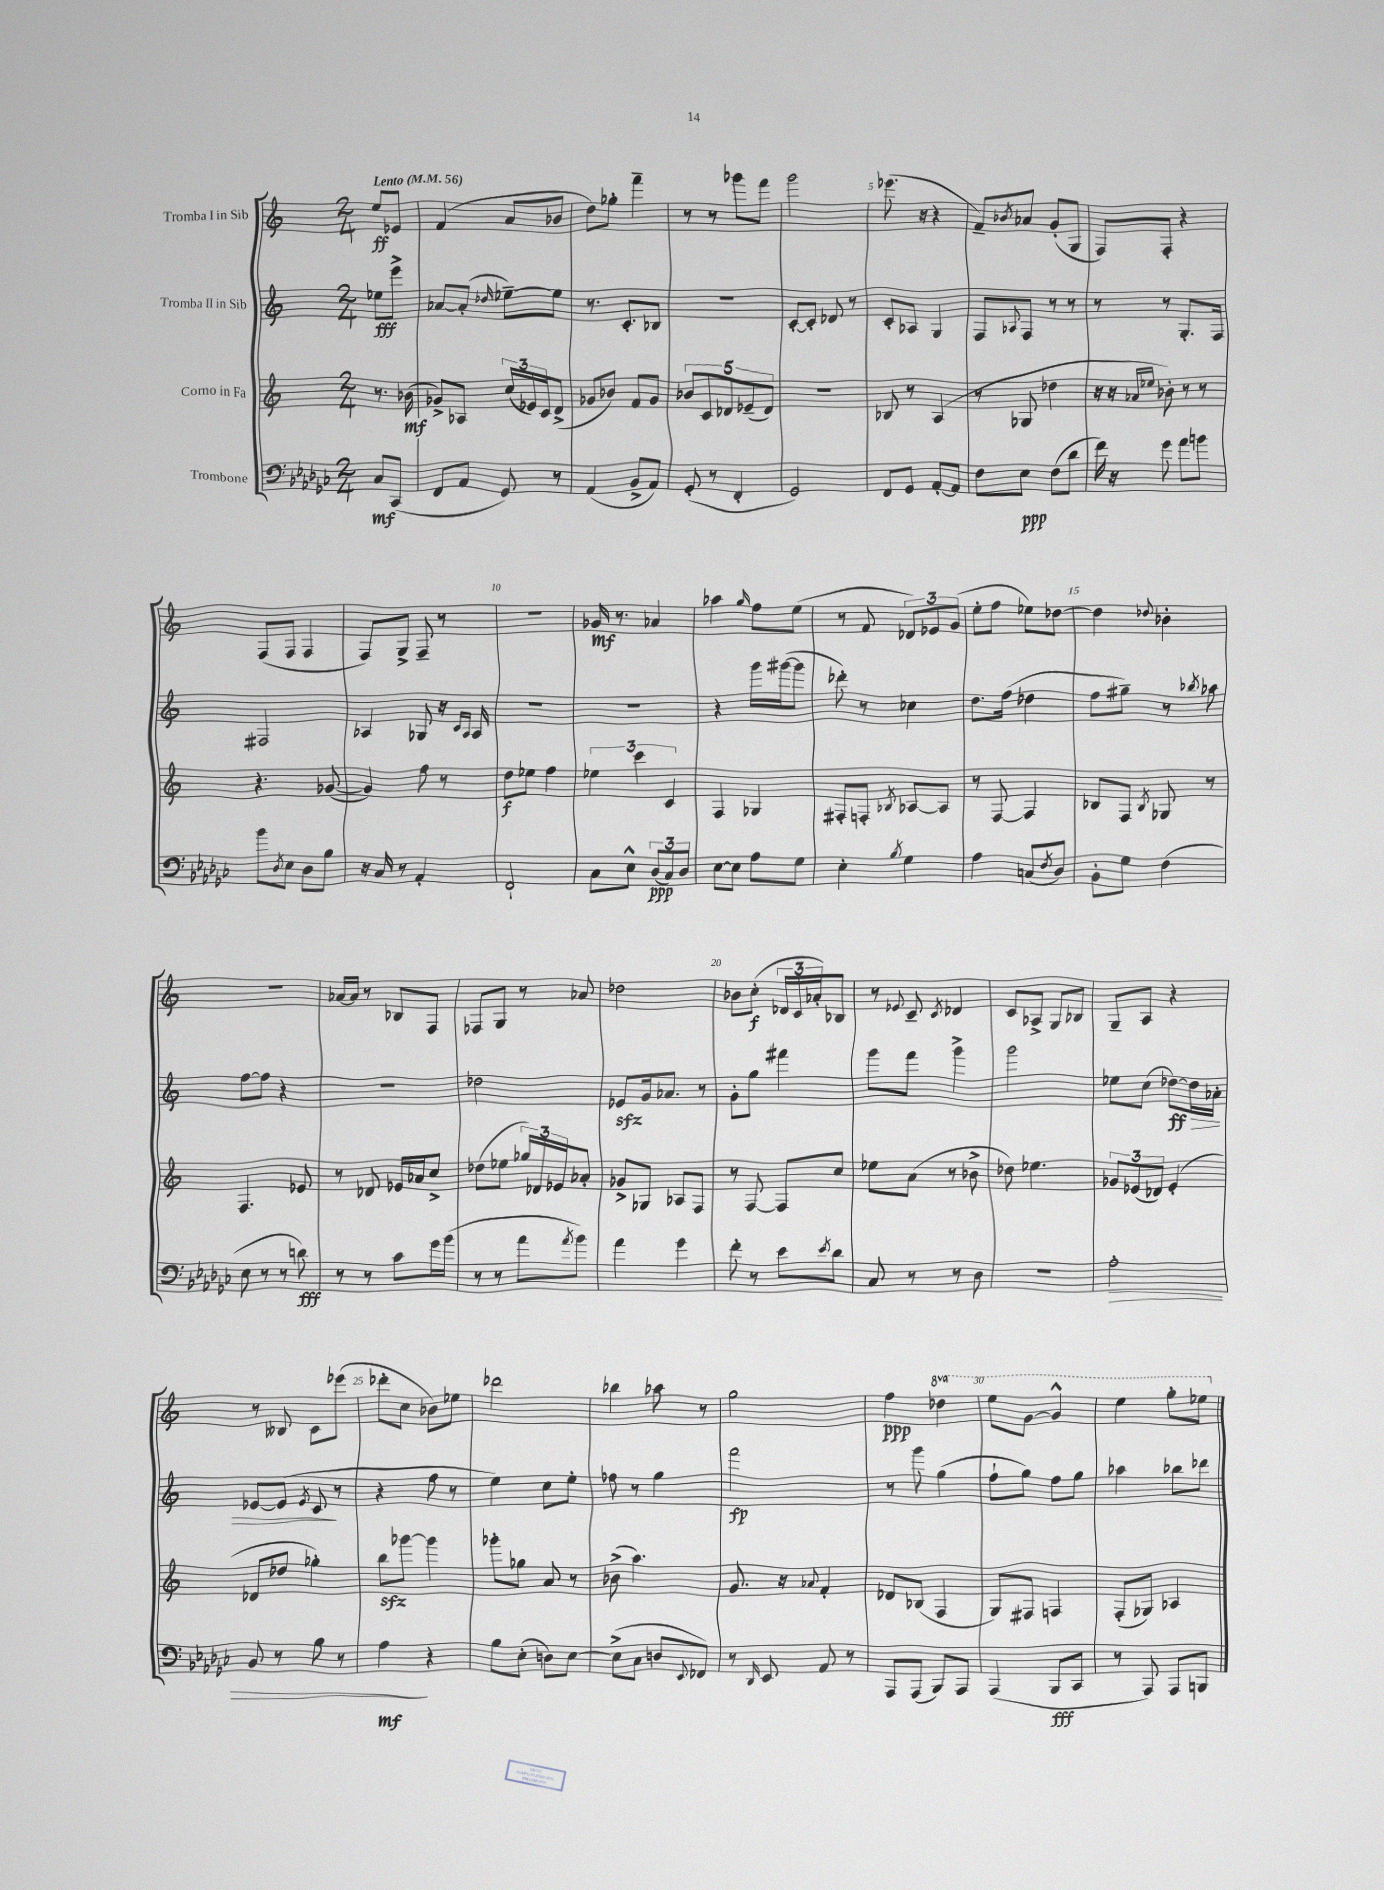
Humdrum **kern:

**kern	**dynam	**kern	**dynam	**kern	**dynam	**kern	**dynam
*part4	*part4	*part3	*part3	*part2	*part2	*part1	*part1
*staff4	*staff4	*staff3	*staff3	*staff2	*staff2	*staff1	*staff1
*I"Trombone	*	*I"Corno in Fa	*	*I"Tromba II in Sib	*	*I"Tromba I in Sib	*
*clefF4	*	*clefG2	*	*clefG2	*	*clefG2	*
*k[b-e-a-d-g-c-]	*	*k[]	*	*k[]	*	*k[]	*
*M2/4	*	*M2/4	*	*M2/4	*	*M2/4	*
*MM56	*	*MM56	*	*MM56	*	*MM56	*
=	=	=	=	=	=	=	=
!	!	!	!	!	!	!LO:TX:a:B:t=Lento	!
8C-/L	mf	8.r	.	8ee-X\L	fff	8ee/L	ff
(8CC-/J	.	.	.	8eee^\J	.	8e-X/J	.
.	.	(16b-X\	mf	.	.	.	.
=1	=1	=1	=1	=1	=1	=1	=1
8FF/L	.	8g-X^/L)	.	[8a-X/L	.	(4f/	.
8AA-/J	.	8A-X/J	.	(8a-'/J]	.	.	.
.	.	.	.	16qqdd-X/	.	.	.
8GG-/)	.	(24cc/LL	.	[8ee-X~\L)	.	8a/L	.
.	.	24e-X/)	.	.	.	.	.
.	.	24c/J	.	.	.	.	.
8r	.	(8d^/J	.	8ee-\J]	.	8b-X/J	.
=2	=2	=2	=2	=2	=2	=2	=2
(4AA-/	.	8g-X/L	.	8.r	.	8dd\L)	.
.	.	8b-X/J)	.	.	.	8gg-X'\J	.
.	.	.	.	8.c'/L	.	.	.
8BB-^/L	.	8f/L	.	.	.	4fff~\	.
8AA-/J)	.	8g-/J	.	8B-X/J	.	.	.
=3	=3	=3	=3	=3	=3	=3	=3
(8GG-'/	.	10b-X/L	.	2r	.	8r	.
.	.	10c/	.	.	.	.	.
8r	.	.	.	.	.	8r	.
.	.	10d-X/	.	.	.	.	.
4FF'/	.	.	.	.	.	8ggg-X\L	.
.	.	(10e-X~/	.	.	.	.	.
.	.	.	.	.	.	8fff\J	.
.	.	10d-/J)	.	.	.	.	.
=4	=4	=4	=4	=4	=4	=4	=4
2GG-/)	.	2r	.	[8c'/L	.	2ggg\	.
.	.	.	.	8c'/J]	.	.	.
.	.	.	.	8d-X/	.	.	.
.	.	.	.	8r	.	.	.
=5	=5	=5	=5	=5	=5	=5	=5
8FF/L	.	8B-X/	.	8c'/L	.	(8.eee-X\	.
8GG-/J	.	8r	.	8A-X/J	.	.	.
.	.	.	.	.	.	16r	.
[8AA-'/L	.	(4A/	.	4G/	.	4r	.
8AA-/J]	.	.	.	.	.	.	.
=6	=6	=6	=6	=6	=6	=6	=6
8F\L	.	8r	.	8F/L	.	8f~/L)	.
.	.	.	.	8qqA-X/	.	8qb-X/	.
8E-\J	ppp	8G-X/	.	8F/J	.	8a-X/J	.
(8F\L	.	4dd-X\	.	8r	.	(8g'/L	.
8d-\J	.	.	.	8r	.	8G/J	.
=7	=7	=7	=7	=7	=7	=7	=7
16f\)	.	16r	.	8r	.	8F/L)	.
16r	.	16r	.	.	.	.	.
.	.	16qqa-X/LL	.	.	.	.	.
.	.	16qqee-X/JJ	.	.	.	.	.
8g-\	.	8b-X'\)	.	8r	.	8F'/J	.
8a-\L	.	8r	.	8.G'/L	.	4r	.
8bn\J	.	8r	.	.	.	.	.
.	.	.	.	16F/Jk	.	.	.
!!LO:LB:g=z
=8	=8	=8	=8	=8	=8	=8	=8
8b-\L	.	4.r	.	2F#X/	.	(8F/L	.
8qD-/	.	.	.	.	.	.	.
8E-\J	.	.	.	.	.	8F/J	.
8D-\L	.	.	.	.	.	4F/	.
8B-\J	.	([8g-X/	.	.	.	.	.
=9	=9	=9	=9	=9	=9	=9	=9
16r	.	4g-/])	.	4A-X/	.	8F/L)	.
16C-/	.	.	.	.	.	.	.
8r	.	.	.	.	.	8G^/J	.
4AA-'/	.	8ff\	.	8G-X/	.	8F~/	.
.	.	8r	.	16r	.	8r	.
.	.	.	.	16qqc/LL	.	.	.
.	.	.	.	16qqA-/JJ	.	.	.
.	.	.	.	16A-/	.	.	.
=10	=10	=10	=10	=10	=10	=10	=10
2FF`/	.	8dd\L	f	2r	.	2r	.
.	.	8ee-X\J	.	.	.	.	.
.	.	4ff\	.	.	.	.	.
=11	=11	=11	=11	=11	=11	=11	=11
8C-\L	.	6ee-X\	.	2r	.	16g-X/	mf
.	.	.	.	.	.	8.r	.
8E-^^\J	.	.	.	.	.	.	.
.	.	6ccc\	.	.	.	.	.
(12D-/L	ppp	.	.	.	.	4a-X/	.
12C-/)	.	6c/	.	.	.	.	.
12D-/J	.	.	.	.	.	.	.
=12	=12	=12	=12	=12	=12	=12	=12
[8E-\L	.	4F/	.	4r	.	4aa-X\	.
8E-\J]	.	.	.	.	.	.	.
.	.	.	.	.	.	16qqgg/	.
8A-\L	.	4G-X/	.	16ggg\LL	.	8ff\L	.
.	.	.	.	([16ggg#X\J	.	.	.
8G-\J	.	.	.	8ggg#\J]	.	(8ee\J	.
=13	=13	=13	=13	=13	=13	=13	=13
4E-'\	.	8F#X'/L	.	8ddd-X'\)	.	8r	.
.	.	8Fn'/J	.	8r	.	8f/	.
8qB-/	.	8qB-X/	.	.	.	.	.
4G-\	.	[8A-X/L	.	4cc-X\	.	12d-X/L)	.
.	.	.	.	.	.	12e-X/	.
.	.	8A-/J]	.	.	.	.	.
.	.	.	.	.	.	(12g/J	.
=14	=14	=14	=14	=14	=14	=14	=14
4A-\	.	8r	.	8.dd\L	.	8ee'\L	.
.	.	[8F/	.	.	.	8ff\J	.
.	.	.	.	(16ff\Jk	.	.	.
(8Cn/L	.	4F/]	.	4dd-X\	.	8ee-X\L)	.
8qF/	.	.	.	.	.	.	.
8D-/J)	.	.	.	.	.	[8dd-X\J	.
=15	=15	=15	=15	=15	=15	=15	=15
8BB-'\L	.	8B-X/L	.	8ff\L	.	4dd-\]	.
8G-\J	.	8F/J	.	8gg#X~\J)	.	.	.
.	.	8qB-/	.	.	.	8qqdd-X/	.
(4F\	.	8G-X/	.	8r	.	4b-X'\	.
.	.	.	.	8qbb-X/	.	.	.
.	.	8r	.	8aa-X\	.	.	.
!!LO:LB:g=z
=16	=16	=16	=16	=16	=16	=16	=16
8E-\	.	4.F/	.	[8ff\L	.	2r	.
8r	.	.	.	8ff\J]	.	.	.
8r	.	.	.	4r	.	.	.
8dn\)	fff	8e-X/	.	.	.	.	.
=17	=17	=17	=17	=17	=17	=17	=17
8r	.	8r	.	2r	.	[16a-X/LL	.
.	.	.	.	.	.	16a-/JJ]	.
8r	.	8d-X/	.	.	.	8r	.
8c-\L	.	16e-X/LL	.	.	.	8B-X/L	.
.	.	16a-X/J	.	.	.	.	.
16g-\L	.	8cc^/J	.	.	.	8F/J	.
(16b-\JJ	.	.	.	.	.	.	.
=18	=18	=18	=18	=18	=18	=18	=18
8r	.	(8dd-X\L	.	2dd-X\	.	8F-X/L	.
8r	.	8ee-X\J	.	.	.	8G/J	.
8a-\L	.	24gg-X/LL)	.	.	.	8r	.
.	.	24d-X/	.	.	.	.	.
.	.	24e-X/J	.	.	.	.	.
8qa-/	.	.	.	.	.	.	.
8b-\J)	.	8a-X'/J	.	.	.	8a-X/	.
=19	=19	=19	=19	=19	=19	=19	=19
4a-\	.	8g-X^/L	.	8e-Xzz/L	.	2dd-X\	.
.	.	8G-X/J	.	16g/k	.	.	.
.	.	.	.	8.a-X/J	.	.	.
4g-\	.	8A-X/L	.	.	.	.	.
.	.	8F/J	.	8r	.	.	.
=20	=20	=20	=20	=20	=20	=20	=20
8f'\	.	8r	.	8g'\L	.	8b-X\L	.
8r	.	[8F/	.	8gg\J	.	(8cc'\J	f
8e-\L	.	8F/L]	.	4fff#X\	.	24d-X/LL	.
.	.	.	.	.	.	24c/	.
.	.	.	.	.	.	24a-X'/J)	.
8qe-/	.	.	.	.	.	.	.
8d-\J	.	8cc/J	.	.	.	8B-X/J	.
=21	=21	=21	=21	=21	=21	=21	=21
8C-/	.	8ee-X\L	.	8ggg\L	.	8r	.
.	.	.	.	.	.	8qqe-X/	.
8r	.	(8a\J	.	8fff\J	.	8c~/	.
.	.	.	.	.	.	8qc/	.
8r	.	8r	.	4ggg^\	.	4d-X/	.
8D-\	.	8b-X^\	.	.	.	.	.
=22	=22	=22	=22	=22	=22	=22	=22
2r	.	8dd-X\)	.	2ggg\	.	8c/L	.
.	.	4.ee-X\	.	.	.	8A-X^/J	.
.	.	.	.	.	.	8G/L	.
.	.	.	.	.	.	8B-X/J	.
=23	=23	=23	=23	=23	=23	=23	=23
!	!LO:HP:b	!	!	!	!	!	!
2A-'\	>	12g-X/L	.	8ee-X\L	.	8G~/L	.
.	.	(12e-X/	.	.	.	.	.
.	.	.	.	(8cc\J	.	8A/J	.
.	.	12d-X/J)	.	.	.	.	.
.	.	(4e-'/	.	[8dd-X\L)	ff	4r	.
!	!	!	!	!	!LO:HP:b	!	!
.	.	.	.	16dd-\L]	>	.	.
.	.	.	.	16a-X'\JJ	.	.	.
!!LO:LB:g=z
=24	=24	=24	=24	=24	=24	=24	=24
8BB-/	.	8d-X/L	.	[8e-X/L	.	8r	.
8r	.	8dd-X/J	.	(8e-/J]	.	8B--X/	.
.	.	.	.	8qe-/	.	.	.
8B-\	.	4gg-X'\)	.	8c/	.	8c\L	.
8r	.	.	.	8r	]	(8eee-X\J	.
=25	=25	=25	=25	=25	=25	=25	=25
4A-\	mf	8bbzz\L	.	4r	.	8ddd-X'\L	.
.	.	[8ggg-X\J	.	.	.	8cc\J	.
4r	]	4ggg-\]	.	8ff\	.	8b-X\L)	.
.	.	.	.	8r	.	8ee-X\J	.
=26	=26	=26	=26	=26	=26	=26	=26
8B-\L	.	8ggg-X'\L	.	4ee\)	.	2ddd-X\	.
(8E-'\J	.	8gg-X\J	.	.	.	.	.
8Dn\L)	.	8a/	.	8cc\L	.	.	.
[8E-\J	.	8r	.	8ee'\J	.	.	.
=27	=27	=27	=27	=27	=27	=27	=27
(8E-^\L]	.	(8b-X^\	.	8ff-X\	.	4bb-X\	.
8C-\J	.	4.aa\)	.	8r	.	.	.
8Dn/L	.	.	.	4gg\	.	8aa-X\	.
8qqEE-/	.	.	.	.	.	.	.
8FF-X/J)	.	.	.	.	.	8r	.
=28	=28	=28	=28	=28	=28	=28	=28
8r	.	8.g/	.	2fff\	fp	2gg\	.
16qqDD-/	.	.	.	.	.	.	.
8EE-/	.	.	.	.	.	.	.
.	.	16r	.	.	.	.	.
.	.	8qqa-X/	.	.	.	.	.
8AA-/	.	4f'/	.	.	.	.	.
8r	.	.	.	.	.	.	.
=29	=29	=29	=29	=29	=29	=29	=29
8AAA-/L	.	8d-X/L	.	8r	.	4ff\	ppp
(8AAA-/J	.	(8B-X/J	.	8ggg\	.	.	.
*	*	*	*	*	*	*8va	*
8BBB-/L)	.	4F/	.	(4gg\	.	4ddd-X\	.
8AAA-/J	.	.	.	.	.	.	.
=30	=30	=30	=30	=30	=30	=30	=30
(4AAA-/	.	8G/L)	.	8ff`\L	.	8eee\L	.
.	.	8F#X/J	.	8gg\J)	.	[8gg\J	.
8BBB-/L	fff	4Fn/	.	8ff\L	.	4gg^^/]	.
8CC-/J	.	.	.	8gg\J	.	.	.
=31	=31	=31	=31	=31	=31	=31	=31
8r	.	(8F'/L	.	4aa-X\	.	4eee\	.
8AAA-/)	.	8G-X/J)	.	.	.	.	.
8AAA-/L	.	4A-X/	.	8bb-X\L	.	8ggg'\L	.
8BBBn/J	.	.	.	8ddd-X\J	.	8eee-X\J	.
*	*	*	*	*	*	*X8va	*
==	==	==	==	==	==	==	==
*-	*-	*-	*-	*-	*-	*-	*-
